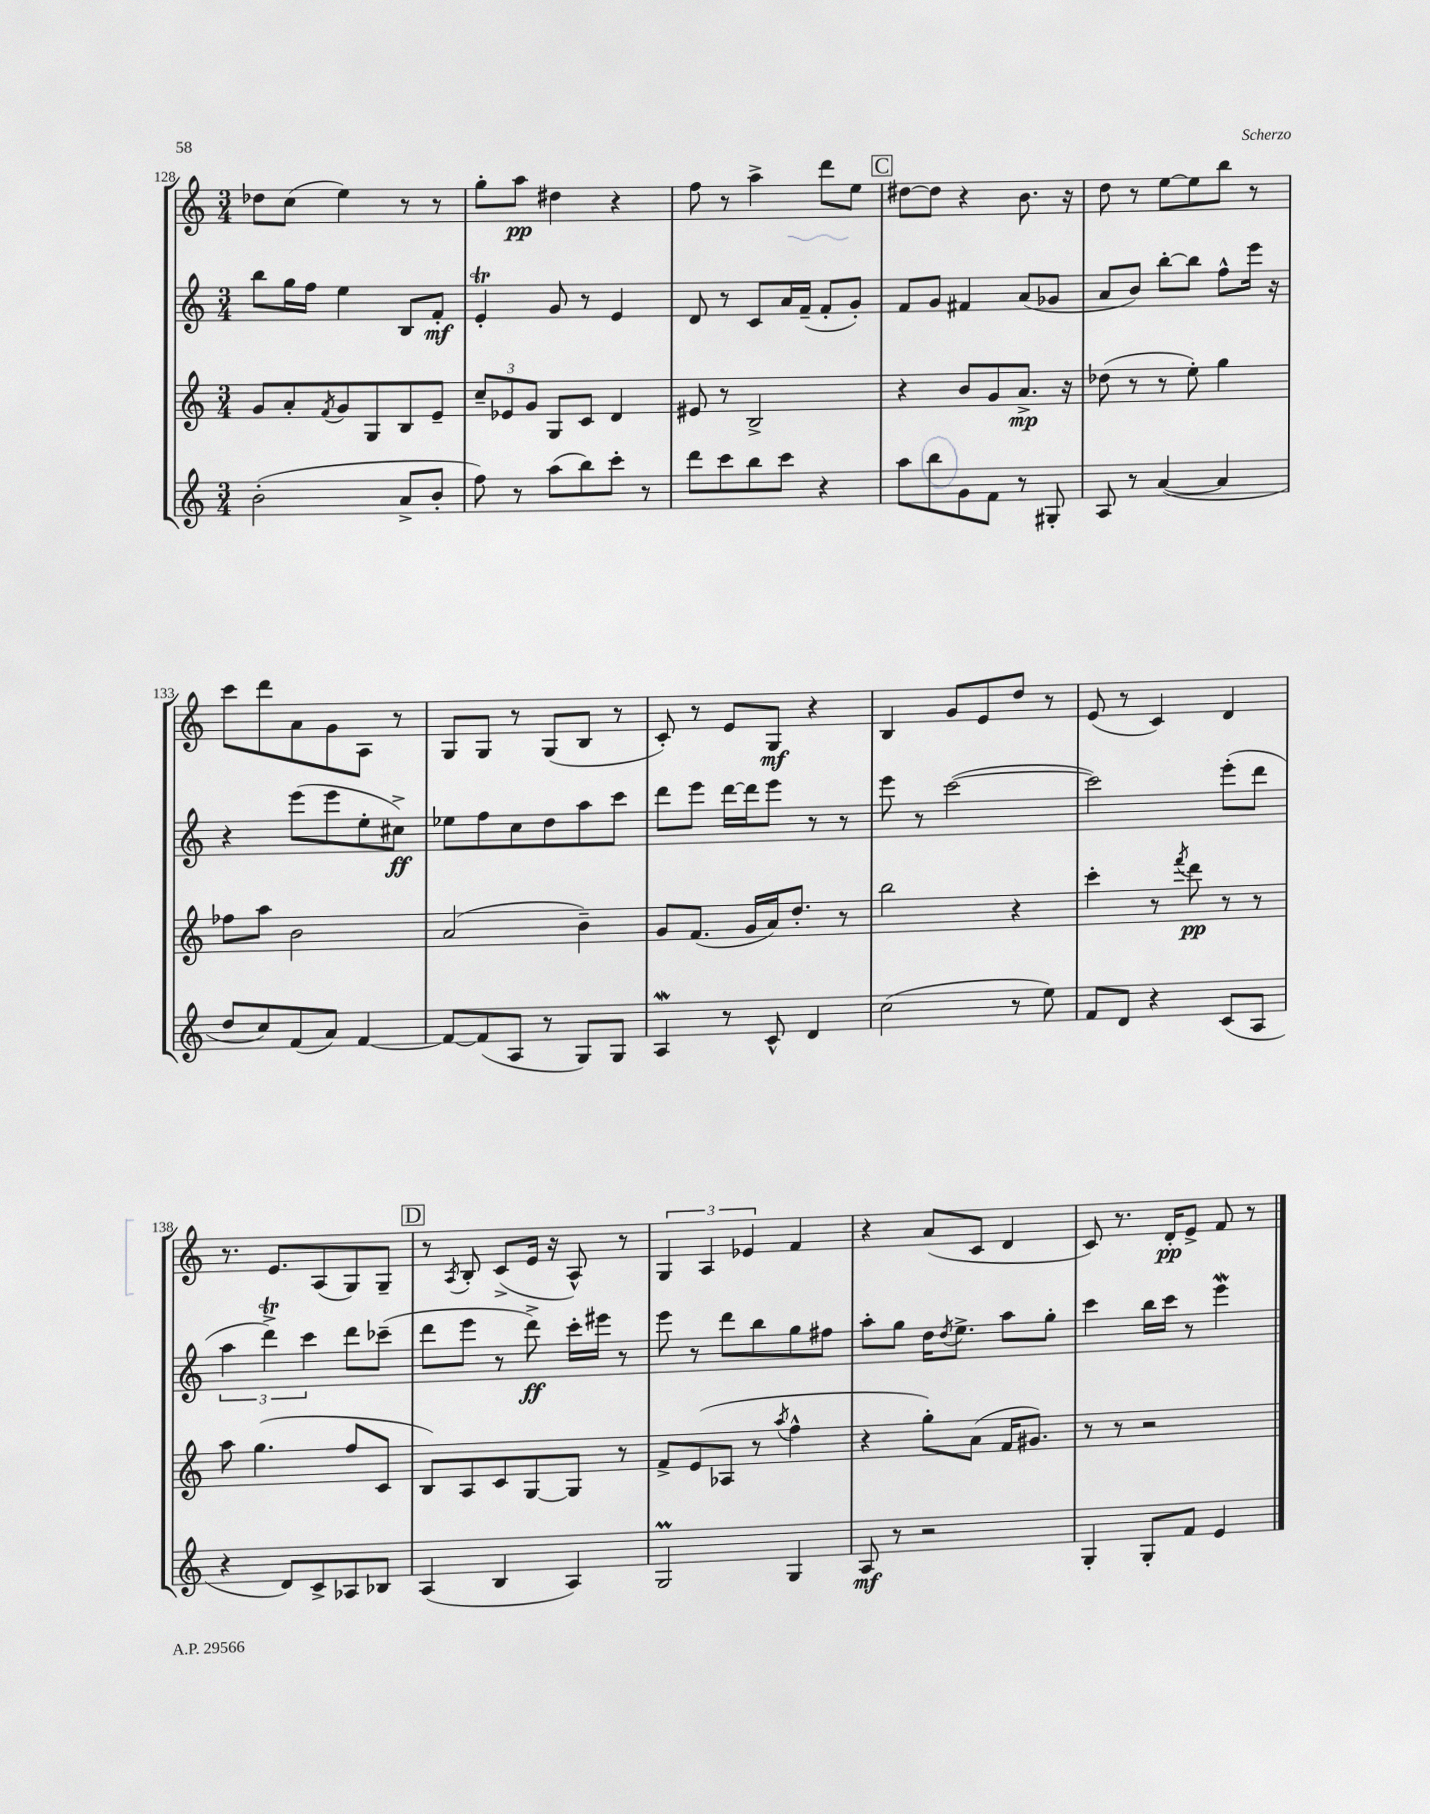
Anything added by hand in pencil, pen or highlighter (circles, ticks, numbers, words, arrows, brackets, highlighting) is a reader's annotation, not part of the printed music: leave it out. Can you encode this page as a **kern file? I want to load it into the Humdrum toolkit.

**kern	**dynam	**kern	**dynam	**kern	**dynam	**kern	**dynam
*part4	*part4	*part3	*part3	*part2	*part2	*part1	*part1
*staff4	*staff4	*staff3	*staff3	*staff2	*staff2	*staff1	*staff1
*clefG2	*	*clefG2	*	*clefG2	*	*clefG2	*
*k[]	*	*k[]	*	*k[]	*	*k[]	*
*M3/4	*	*M3/4	*	*M3/4	*	*M3/4	*
=128	=128	=128	=128	=128	=128	=128	=128
(2b'\	.	8g/L	.	8bb\L	.	8dd-X\L	.
.	.	8a'/	.	16gg\L	.	(8cc\J	.
.	.	.	.	16ff\JJ	.	.	.
.	.	8qf/	.	.	.	.	.
.	.	8g/	.	4ee\	.	4ee\)	.
.	.	8G/	.	.	.	.	.
8a^/L	.	8B/	.	8B/L	.	8r	.
8b'/J	.	8e~/J	.	8f'/J	mf	8r	.
=129	=129	=129	=129	=129	=129	=129	=129
8ff\)	.	12cc~/L	.	4et'/	.	8gg'\L	.
.	.	12e-X/	.	.	.	.	.
8r	.	.	.	.	.	8aa\J	pp
.	.	12g/J	.	.	.	.	.
(8aa\L	.	8G/L	.	8g/	.	4dd#X\	.
8bb\)	.	8c/J	.	8r	.	.	.
8ccc'\J	.	4d/	.	4e/	.	4r	.
8r	.	.	.	.	.	.	.
=130	=130	=130	=130	=130	=130	=130	=130
8ddd\L	.	8e#X/	.	8d/	.	8ff\	.
8ccc\	.	8r	.	8r	.	8r	.
8bb\	.	2B^/	.	8c/L	.	4aa^\	.
8ccc\J	.	.	.	16a/L	.	.	.
.	.	.	.	(16f~/JJ	.	.	.
4r	.	.	.	8f'/L	.	8ddd\L	.
.	.	.	.	8g'/J)	.	8ee\J	.
!!LO:REH:place=s1:t=C
=131	=131	=131	=131	=131	=131	=131	=131
8aa\L	.	4r	.	8f/L	.	[8dd#X\L	.
8bb\	.	.	.	8g/J	.	8dd#\J]	.
8g\	.	8b/L	.	4f#X/	.	4r	.
8f\J	.	8g/	.	.	.	.	.
8r	.	8.a^/J	mp	(8a/L	.	8.b\	.
8G#X'/	.	.	.	8g-X/J	.	.	.
.	.	16r	.	.	.	16r	.
=132	=132	=132	=132	=132	=132	=132	=132
8A/	.	(8dd-X\	.	8a/L	.	8dd\	.
8r	.	8r	.	8b/J)	.	8r	.
([4a/	.	8r	.	[8bb'\L	.	[8ee\L	.
.	.	8ee'\)	.	8bb\J]	.	8ee\]	.
4a/]	.	4gg\	.	8ff^^\L	.	8bb\J	.
.	.	.	.	16eee\Jk	.	8r	.
.	.	.	.	16r	.	.	.
!!LO:LB:g=z
=133	=133	=133	=133	=133	=133	=133	=133
8dd/L	.	8ff-X\L	.	4r	.	8ccc\L	.
8cc/)	.	8aa\J	.	.	.	8ddd\	.
(8f/	.	2b\	.	(8eee\L	.	8a\	.
8a/J)	.	.	.	8eee\	.	8g\	.
[4f/	.	.	.	8ee'\	.	8A\J	.
.	.	.	.	8cc#X^\J)	ff	8r	.
=134	=134	=134	=134	=134	=134	=134	=134
8f/L_	.	(2a/	.	8ee-X\L	.	8G/L	.
(8f/]	.	.	.	8ff\	.	8G/J	.
8A/J	.	.	.	8cc\	.	8r	.
8r	.	.	.	8dd\	.	(8G/L	.
8G/L)	.	4b~\)	.	8aa\	.	8B/J	.
8G/J	.	.	.	8ccc\J	.	8r	.
=135	=135	=135	=135	=135	=135	=135	=135
4AW/	.	8g/L	.	8ddd\L	.	8c'/)	.
.	.	(8.f/J	.	8eee\J	.	8r	.
8r	.	.	.	[16ddd\LL	.	8e/L	.
.	.	16g/LL	.	16ddd\J]	.	.	.
8c^^/	.	16a/J)	.	8eee\J	.	8G/J	mf
.	.	8.dd'/J	.	.	.	.	.
4d/	.	.	.	8r	.	4r	.
.	.	8r	.	8r	.	.	.
=136	=136	=136	=136	=136	=136	=136	=136
(2cc\	.	2bb\	.	8eee\	.	4B/	.
.	.	.	.	8r	.	.	.
.	.	.	.	([2ccc\	.	8g/L	.
.	.	.	.	.	.	8e/	.
8r	.	4r	.	.	.	8dd/J	.
8ee\)	.	.	.	.	.	8r	.
=137	=137	=137	=137	=137	=137	=137	=137
8f/L	.	4ccc'\	.	2ccc\])	.	(8e/	.
8d/J	.	.	.	.	.	8r	.
4r	.	8r	.	.	.	4c/)	.
.	.	8qfff/	.	.	.	.	.
.	.	8ddd\	pp	.	.	.	.
(8c/L	.	8r	.	(8eee'\L	.	4d/	.
8A/J	.	8r	.	8ddd\J	.	.	.
!!LO:LB:g=z
=138	=138	=138	=138	=138	=138	=138	=138
4r	.	8aa\	.	6aa\	.	8.r	.
.	.	(4.gg\	.	.	.	.	.
.	.	.	.	6dddT^\)	.	.	.
.	.	.	.	.	.	8.e/L	.
8d/L)	.	.	.	.	.	.	.
.	.	.	.	6ccc\	.	.	.
8c^/	.	.	.	.	.	(8A/	.
8A-X/	.	8ff/L	.	8ddd\L	.	8G/)	.
8B-X/J	.	8c/J	.	(8ccc-X~\J	.	8G~/J	.
!!LO:REH:place=s1:t=D
=139	=139	=139	=139	=139	=139	=139	=139
(4A/	.	8B/L)	.	8ddd\L	.	8r	.
.	.	.	.	.	.	8qA/	.
.	.	8A/	.	8eee\J	.	8B'/	.
4B/	.	8c/	.	8r	.	(8c^/L	.
.	.	[8G/	.	8ddd^\)	ff	16e/Jk	.
.	.	.	.	.	.	16r	.
4A/)	.	8G/J]	.	16ccc'\LL	.	8A^^/)	.
.	.	.	.	16eee#X\JJ	.	.	.
.	.	8r	.	8r	.	8r	.
=140	=140	=140	=140	=140	=140	=140	=140
2GM/	.	8f^/L	.	8eee\	.	6G/	.
.	.	(8e/	.	8r	.	.	.
.	.	.	.	.	.	6A/	.
.	.	8A-X/J	.	8ddd\L	.	.	.
.	.	.	.	.	.	6e-X/	.
.	.	8r	.	8bb\	.	.	.
.	.	8qaa/	.	.	.	.	.
4G/	.	4ff^^\	.	8gg\	.	4f/	.
.	.	.	.	8ff#X\J	.	.	.
=141	=141	=141	=141	=141	=141	=141	=141
8A/	mf	4r	.	8aa'\L	.	4r	.
8r	.	.	.	8gg\J	.	.	.
2r	.	8gg'\L)	.	16dd\KL	.	(8a/L	.
.	.	.	.	8qdd/	.	.	.
.	.	.	.	8.ee^\J	.	.	.
.	.	(8a\J	.	.	.	8c/J	.
.	.	16f/KL	.	8aa\L	.	4d/	.
.	.	8.g#X/J)	.	.	.	.	.
.	.	.	.	8gg'\J	.	.	.
=142	=142	=142	=142	=142	=142	=142	=142
4G'/	.	8r	.	4ccc\	.	8c/)	.
.	.	8r	.	.	.	8.r	.
8G'/L	.	2r	.	16bb\LL	.	.	.
.	.	.	.	16ccc\JJ	.	16d'/KL	pp
8f/J	.	.	.	8r	.	8e^/J	.
4e/	.	.	.	4eeeW\	.	8f/	.
.	.	.	.	.	.	8r	.
==	==	==	==	==	==	==	==
*-	*-	*-	*-	*-	*-	*-	*-
